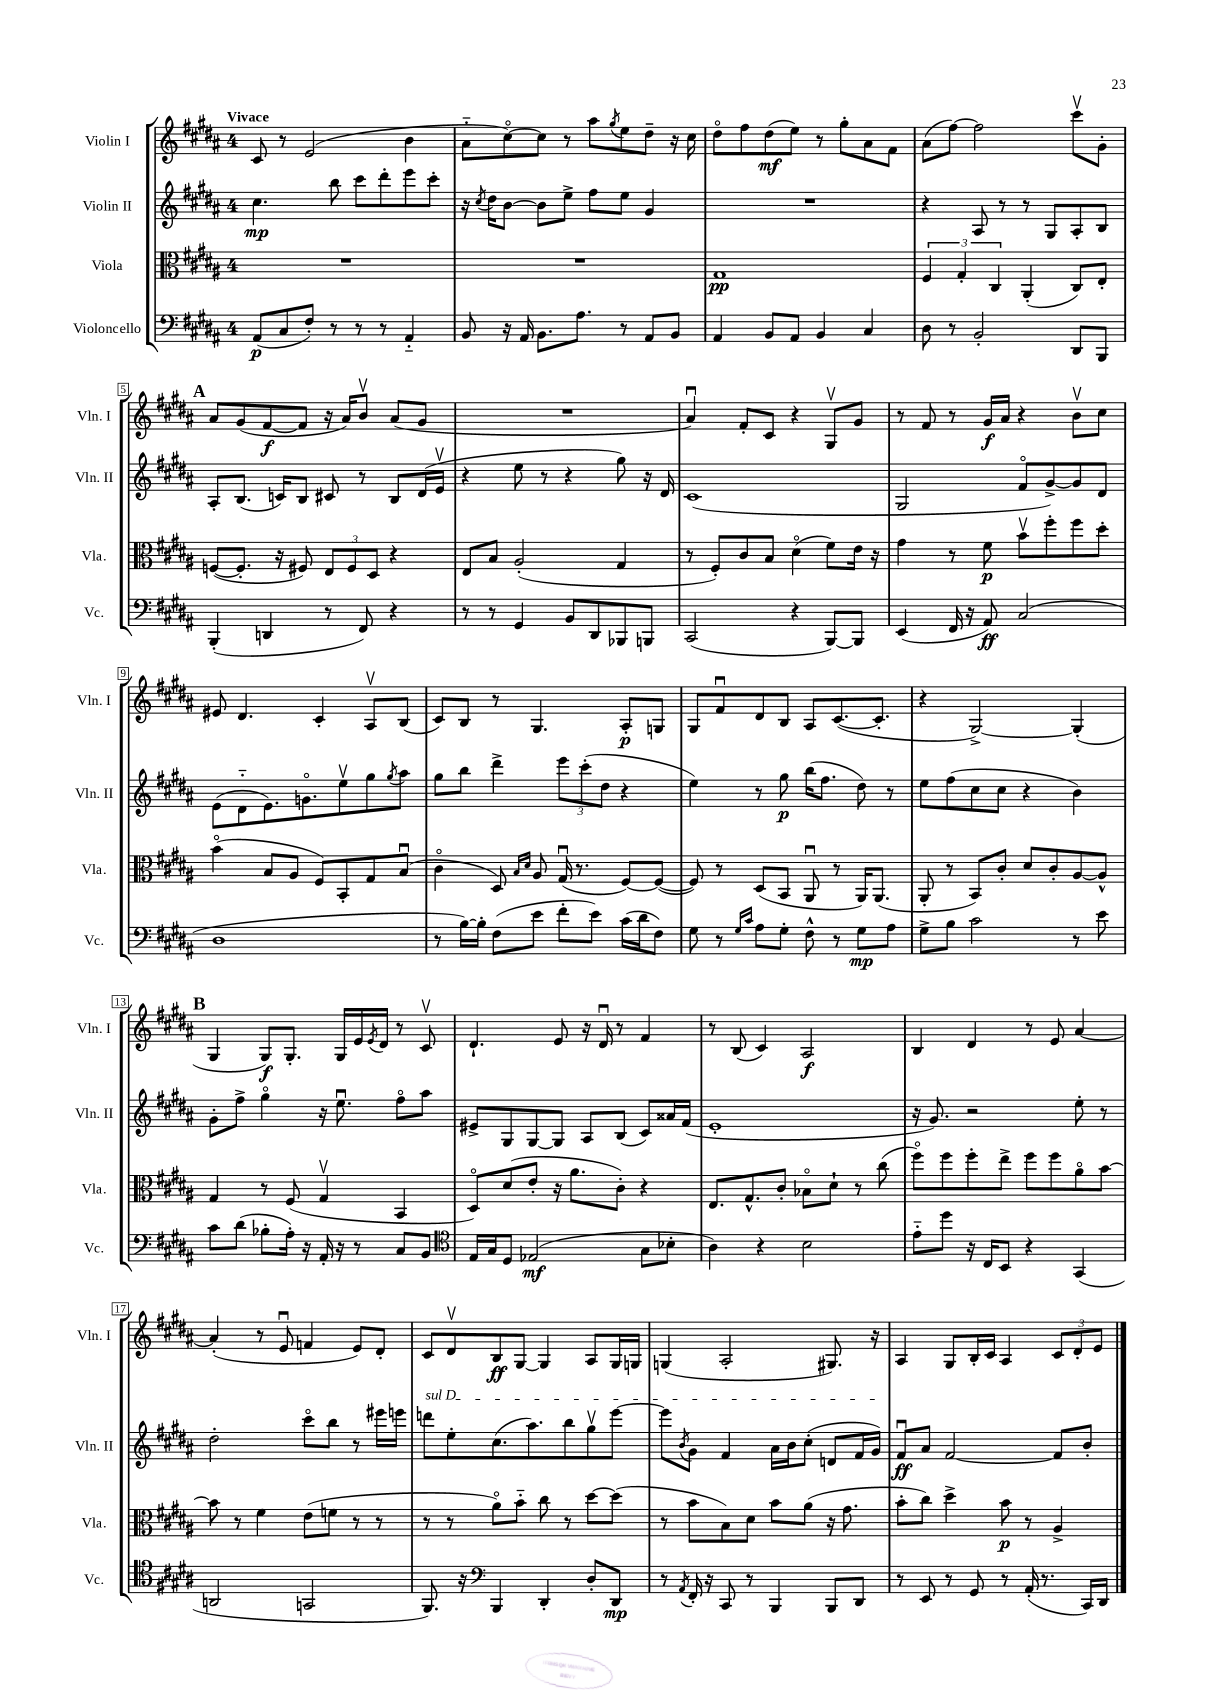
<<
\new StaffGroup <<
\new Staff = "s0" \with { instrumentName = "Violin I" shortInstrumentName = "Vln. I" } {
    \clef treble \key b \major \once \override Staff.TimeSignature.style = #'single-digit \time 4/4 \tempo "Vivace"
    cis'8 r8 e'2( b'4 |
    ais'8-_ cis''8~\flageolet) cis''8 r8 ais''8 \acciaccatura { gis''8 } e''8 dis''8-- r16 cis''16 |
    dis''8\flageolet fis''8 dis''8\mf( e''8) r8 gis''8-. ais'8 fis'8 |
    ais'8( fis''8~) fis''2 cis'''8\upbow gis'8-. |
    \mark \markup { \bold "A" } ais'8 gis'8( fis'8~\f fis'8 r16 ais'16) b'8\upbow ais'8( gis'8 |
    R1 |
    ais'4\downbow) fis'8-. cis'8 r4 gis8\upbow gis'8 |
    r8 fis'8 r8 gis'16\f ais'16 r4 b'8\upbow cis''8 |
    eis'8 dis'4. cis'4-. ais8\upbow b8( |
    cis'8) b8 r8 gis4. ais8-.\p g8 |
    gis8 fis'8\downbow dis'8 b8 ais8 cis'8.~( cis'8.-. |
    r4 gis2~->) gis4-.( |
    \mark \markup { \bold "B" } gis4 gis8\f) gis8.-. gis16 e'16 \acciaccatura { e'8 } dis'16 r8 cis'8\upbow |
    dis'4.-! e'8 r16 dis'16\downbow r8 fis'4 |
    r8 b8( cis'4) ais2\f |
    b4 dis'4 r8 e'8 ais'4~ |
    ais'4-.( r8 e'8\downbow f'4 e'8) dis'8-. |
    cis'8 dis'8\upbow b8\ff gis8~ gis4 ais8 gis16 g16 |
    g4( ais2-. gis8.) r16 |
    ais4 gis8 b16-. cis'16 ais4 \tuplet 3/2 { cis'8 dis'8-. e'8 } \bar "|." |
}
\new Staff = "s1" \with { instrumentName = "Violin II" shortInstrumentName = "Vln. II" } {
    \clef treble \key b \major \once \override Staff.TimeSignature.style = #'single-digit \time 4/4
    cis''4.\mp b''8 cis'''8 dis'''8-. e'''8 cis'''8-. |
    r16 \acciaccatura { cis''8 } dis''16 b'8~ b'8 e''8-> fis''8 e''8 gis'4 |
    R1 |
    r4 ais8 r8 r8 gis8 ais8-. b8 |
    \mark \markup { \bold "A" } ais8-. b8.( c'16) b8 cis'8 r8 b8 dis'16( e'16\upbow |
    r4 e''8 r8 r4 gis''8) r16 dis'16 |
    cis'1( |
    gis2 fis'8\flageolet gis'8~->) gis'8 dis'8 |
    e'8( dis'8-_ e'8.) g'8.\flageolet e''8\upbow gis''8 \acciaccatura { gis''8 } ais''8 |
    gis''8 b''8 dis'''4-> \tuplet 3/2 { e'''8 cis'''8-.( dis''8 } r4 |
    e''4) r8 gis''8\p b''16( fis''8. dis''8) r8 |
    e''8 fis''8( cis''8 cis''8 r4 b'4) |
    \mark \markup { \bold "B" } gis'8-. fis''8-> gis''4\flageolet r16 e''8.\downbow fis''8\flageolet ais''8 |
    eis'8-> gis8 gis8~ gis8 ais8 b8( cis'8) aisis'16 fis'16( |
    e'1-. |
    r16 gis'8.) r2 e''8-. r8 |
    dis''2-. cis'''8\flageolet b''8 r8 eis'''16 e'''16 |
    \once \override TextSpanner.bound-details.left.text = \markup { \italic "sul D" } d'''8\startTextSpan e''8-. cis''8.( ais''8.) b''8 gis''8\upbow e'''8~ |
    e'''8 \acciaccatura { b'8 } gis'8 fis'4 ais'16 b'16 cis''8-.( d'8 fis'16 gis'16\stopTextSpan) |
    fis'8\downbow\ff ais'8 fis'2~ fis'8 b'8-. \bar "|." |
}
\new Staff = "s2" \with { instrumentName = "Viola" shortInstrumentName = "Vla." } {
    \clef alto \key b \major \once \override Staff.TimeSignature.style = #'single-digit \time 4/4
    R1 |
    R1 |
    gis1\pp |
    \tuplet 3/2 { fis4 gis4-. cis4 } ais,4-.( cis8) e8-. |
    \mark \markup { \bold "A" } f8~( f8.-. r16 fis8) \tuplet 3/2 { e8 fis8 dis8 } r4 |
    e8 b8 ais2-.( gis4 |
    r8 fis8-.) cis'8 b8 dis'4\flageolet( fis'8) e'16 r16 |
    gis'4 r8 fis'8\p b'8\upbow fis''8-. fis''8 dis''8-. |
    b'4\flageolet( b8 ais8 fis8) b,8-. gis8 b8\downbow( |
    cis'4\flageolet dis8) \grace { b16 dis'16 } ais8 gis16\downbow( r8. fis8~) fis8~( |
    fis8) r8 dis8( b,8 ais,8\downbow r8 ais,16) ais,8.( |
    ais,8-. r8 b,8) cis'8-. dis'8 cis'8-. ais8~ ais8-^ |
    \mark \markup { \bold "B" } gis4 r8 fis8( gis4\upbow b,4 |
    dis8\flageolet) dis'8( e'8-. r16 ais'8. cis'8-.) r4 |
    e8. gis8.-^ cis'8-. bes8\flageolet dis'8-! r8 cis''8( |
    fis''8\flageolet) fis''8 fis''8-. e''8-> fis''8 fis''8 ais'8\flageolet b'8~ |
    b'8 r8 fis'4 e'8( f'8 r8 r8 |
    r8 r8 ais'8\flageolet) b'8-_ cis''8 r8 dis''8~ dis''8( |
    r8 b'8 b8) dis'8 b'8 ais'8( r16 gis'8. |
    b'8-. cis''8) dis''4-> b'8\p r8 ais4-> \bar "|." |
}
\new Staff = "s3" \with { instrumentName = "Violoncello" shortInstrumentName = "Vc." } {
    \clef bass \key b \major \once \override Staff.TimeSignature.style = #'single-digit \time 4/4
    ais,8\p( cis8 fis8-.) r8 r8 r8 ais,4-_ |
    b,8 r16 ais,16 b,8. ais8. r8 ais,8 b,8 |
    ais,4 b,8 ais,8 b,4 cis4 |
    dis8 r8 b,2-. dis,8 b,,8 |
    \mark \markup { \bold "A" } b,,4-.( d,4 r8 fis,8) r4 |
    r8 r8 gis,4 b,8 dis,8 bes,,8 b,,8 |
    cis,2( r4 b,,8~) b,,8 |
    e,4( fis,16 r16 ais,8\ff) cis2( |
    dis1 |
    r8 b16~) b16-. fis8( e'8 fis'8-. e'8) cis'16( dis'16 fis8) |
    gis8 r8 \grace { gis16 cis'16 } ais8 gis8-. fis8-^ r8 gis8\mp ais8 |
    gis8-> b8 cis'2 r8 e'8 |
    \mark \markup { \bold "B" } cis'8 dis'8( bes8-. ais16-.) r16 ais,16-. r16 r8 cis8 b,8 |
    \clef tenor e16 gis16 dis8 ees2\mf( gis8 bes8-. |
    ais4) r4 b2 |
    e'8-_ dis''8 r16 cis16 b,8 r4 gis,4( |
    a,2 g,2 |
    fis,8.) r16 \clef bass b,,4 dis,4-. dis8-. dis,8\mp |
    r8 \acciaccatura { ais,8 } fis,16-. r16 cis,8 r8 b,,4 b,,8 dis,8 |
    r8 e,8 r8 gis,8 r8 ais,16-.( r8. cis,16) dis,16 \bar "|." |
}
>>
>>
\layout { \context { \Score \override BarNumber.stencil = #(make-stencil-boxer 0.1 0.3 ly:text-interface::print) } }
